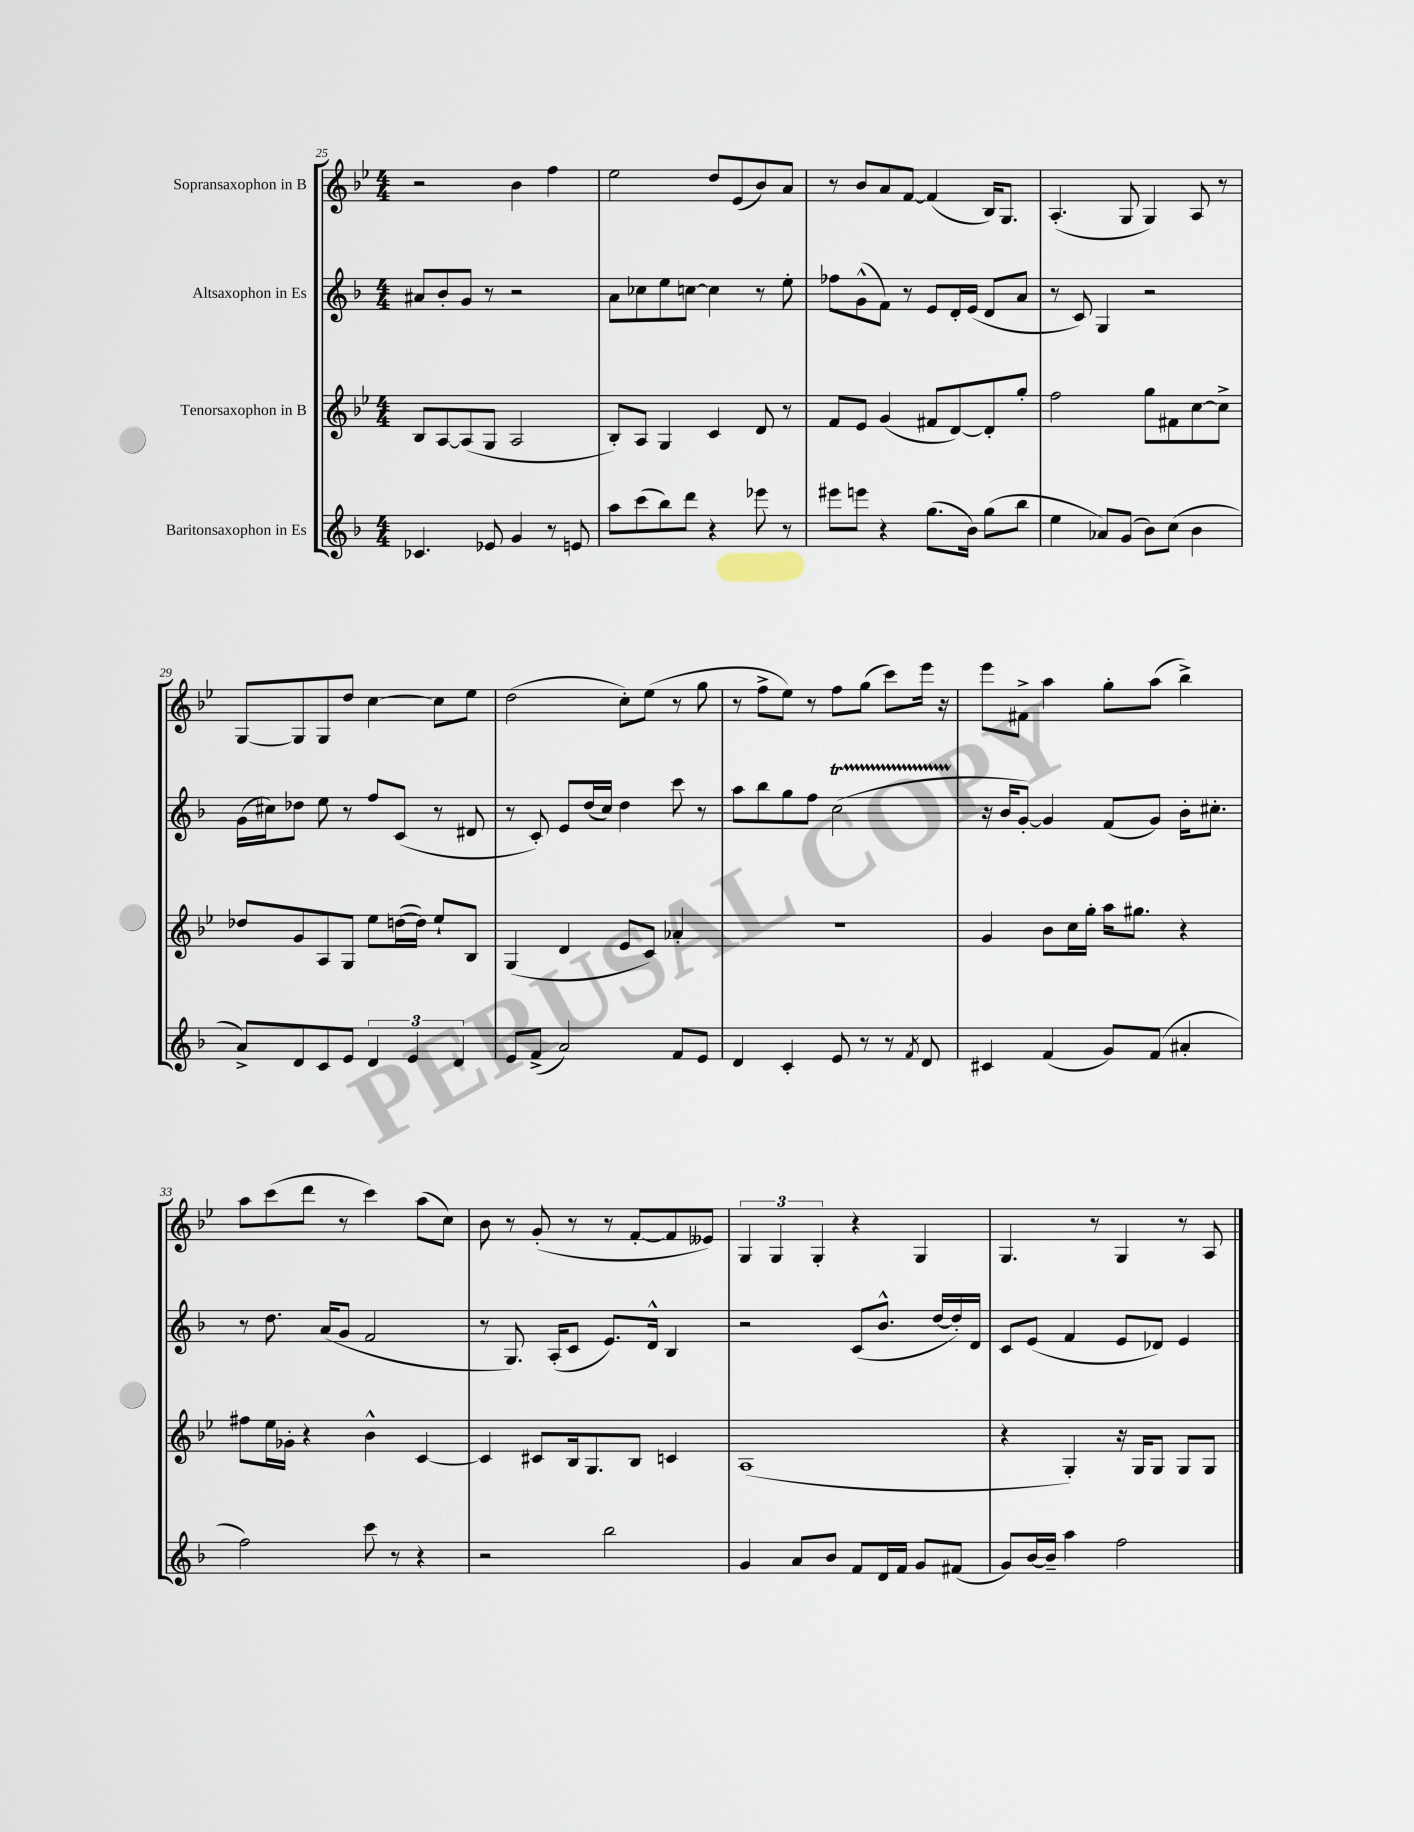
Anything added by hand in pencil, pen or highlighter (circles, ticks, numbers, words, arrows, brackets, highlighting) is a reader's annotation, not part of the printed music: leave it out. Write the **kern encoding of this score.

**kern	**kern	**kern	**kern
*staff4	*staff3	*staff2	*staff1
*clefG2	*clefG2	*clefG2	*clefG2
*k[b-]	*k[b-e-]	*k[b-]	*k[b-e-]
*M4/4	*M4/4	*M4/4	*M4/4
4.c-	8B-	8a#	2r
.	[8A	8b-'	.
.	(8A]	8g	.
8e-	8G	8r	.
4g	2A	2r	4b-
8r	.	.	4ff
8e	.	.	.
=	=	=	=
8aa	8B-')	8a	2ee-
(8ccc	8A	8cc-	.
8bb-)	4G	8ee	.
8ddd	.	[8cc	.
4r	4c	4cc]	8dd
.	.	.	(8e-
8eee-	8d	8r	8b-)
8r	8r	8ee'	8a
=	=	=	=
8eee#	8f	8ff-	8r
8eee	8e-	(8g^^	8b-
4r	(4g	8f)	8a
.	.	8r	[8f
(8.gg	8f#	8e	(4f]
.	[8d)	16d'	.
16b-)	.	(16e	.
(8gg	8d']	8d	16B-)
.	.	.	8.G
8bb-	8gg'	8a	.
=	=	=	=
4ee	2ff	8r	(4.A'
.	.	8c)	.
8a-)	.	4G	.
(8g	.	.	8G
8b-)	8gg	2r	4G)
(8cc	8f#	.	.
4b-	[8cc	.	8A
.	8cc^]	.	8r
=	=	=	=
8a^)	8dd-	(16g	[8G
.	.	16cc#)	.
8d	8g	8dd-	8G]
8c	8A	8ee	8G
8e	8G	8r	8dd
6d	8ee-	8ff	[4cc
.	([16dd	(8c	.
6e	.	.	.
.	16dd])	.	.
.	8ee-`	8r	8cc]
6d	.	.	.
.	8B-	8d#	8ee-
=	=	=	=
8e	(4G	8r	(2dd
(8f^	.	8c')	.
2a)	4d	8e	.
.	.	(16dd	.
.	.	16cc)	.
.	8e-	4dd	8cc')
.	8c)	.	(8ee-
8f	4a-'	8ccc	8r
8e	.	8r	8gg
=	=	=	=
4d	1r	8aa	8r
.	.	8bb-	8ff^
4c'	.	8gg	8ee-)
.	.	8ff	8r
8e	.	(2cc	8ff
8r	.	.	(8gg
8r	.	.	8ccc)
8qf	.	.	.
8d	.	.	16eee-
.	.	.	16r
=	=	=	=
4c#	4g	16r	8eee-
.	.	16b-	.
.	.	[8g')	8f#^
(4f	8b-	4g]	4aa
.	16cc	.	.
.	16gg'	.	.
8g)	16aa	(8f	8gg'
.	8.gg#	.	.
(8f	.	8g)	(8aa
4a#'	4r	16b-'	4bb-^)
.	.	8.cc#'	.
=	=	=	=
2ff)	8ff#	8r	8aa
.	16ee-	8.dd	(8ccc
.	16g-'	.	.
.	4r	.	8ddd
.	.	(16a	.
.	.	8g	8r
8ccc	4b-^^	2f	4ccc)
8r	.	.	.
4r	[4c	.	(8aa
.	.	.	8cc)
=	=	=	=
2r	4c]	8r	8b-
.	.	8.G)	8r
.	8c#	.	(8g'
.	.	(16A'	.
.	16B-	8c	8r
.	8.G	.	.
2bb-	.	8.e)	8r
.	8B-	.	[8f'
.	.	16d^^	.
.	4c	4B-	8f]
.	.	.	8e--)
=	=	=	=
4g	(1A	2r	6G
.	.	.	6G
8a	.	.	.
.	.	.	6G'
8b-	.	.	.
8f	.	(8c	4r
16d	.	8.b-^^	.
16f	.	.	.
8g	.	.	4G
.	.	[16dd	.
(8f#	.	16dd'])	.
.	.	16d	.
=	=	=	=
8g)	4r	8c	4.G
[16b-	.	(8e	.
16b-~]	.	.	.
4aa	4G')	4f	.
.	.	.	8r
2ff	16r	8e	4G
.	16G	.	.
.	8G	8d-)	.
.	8G	4e	8r
.	8G	.	8A
==	==	==	==
*-	*-	*-	*-
